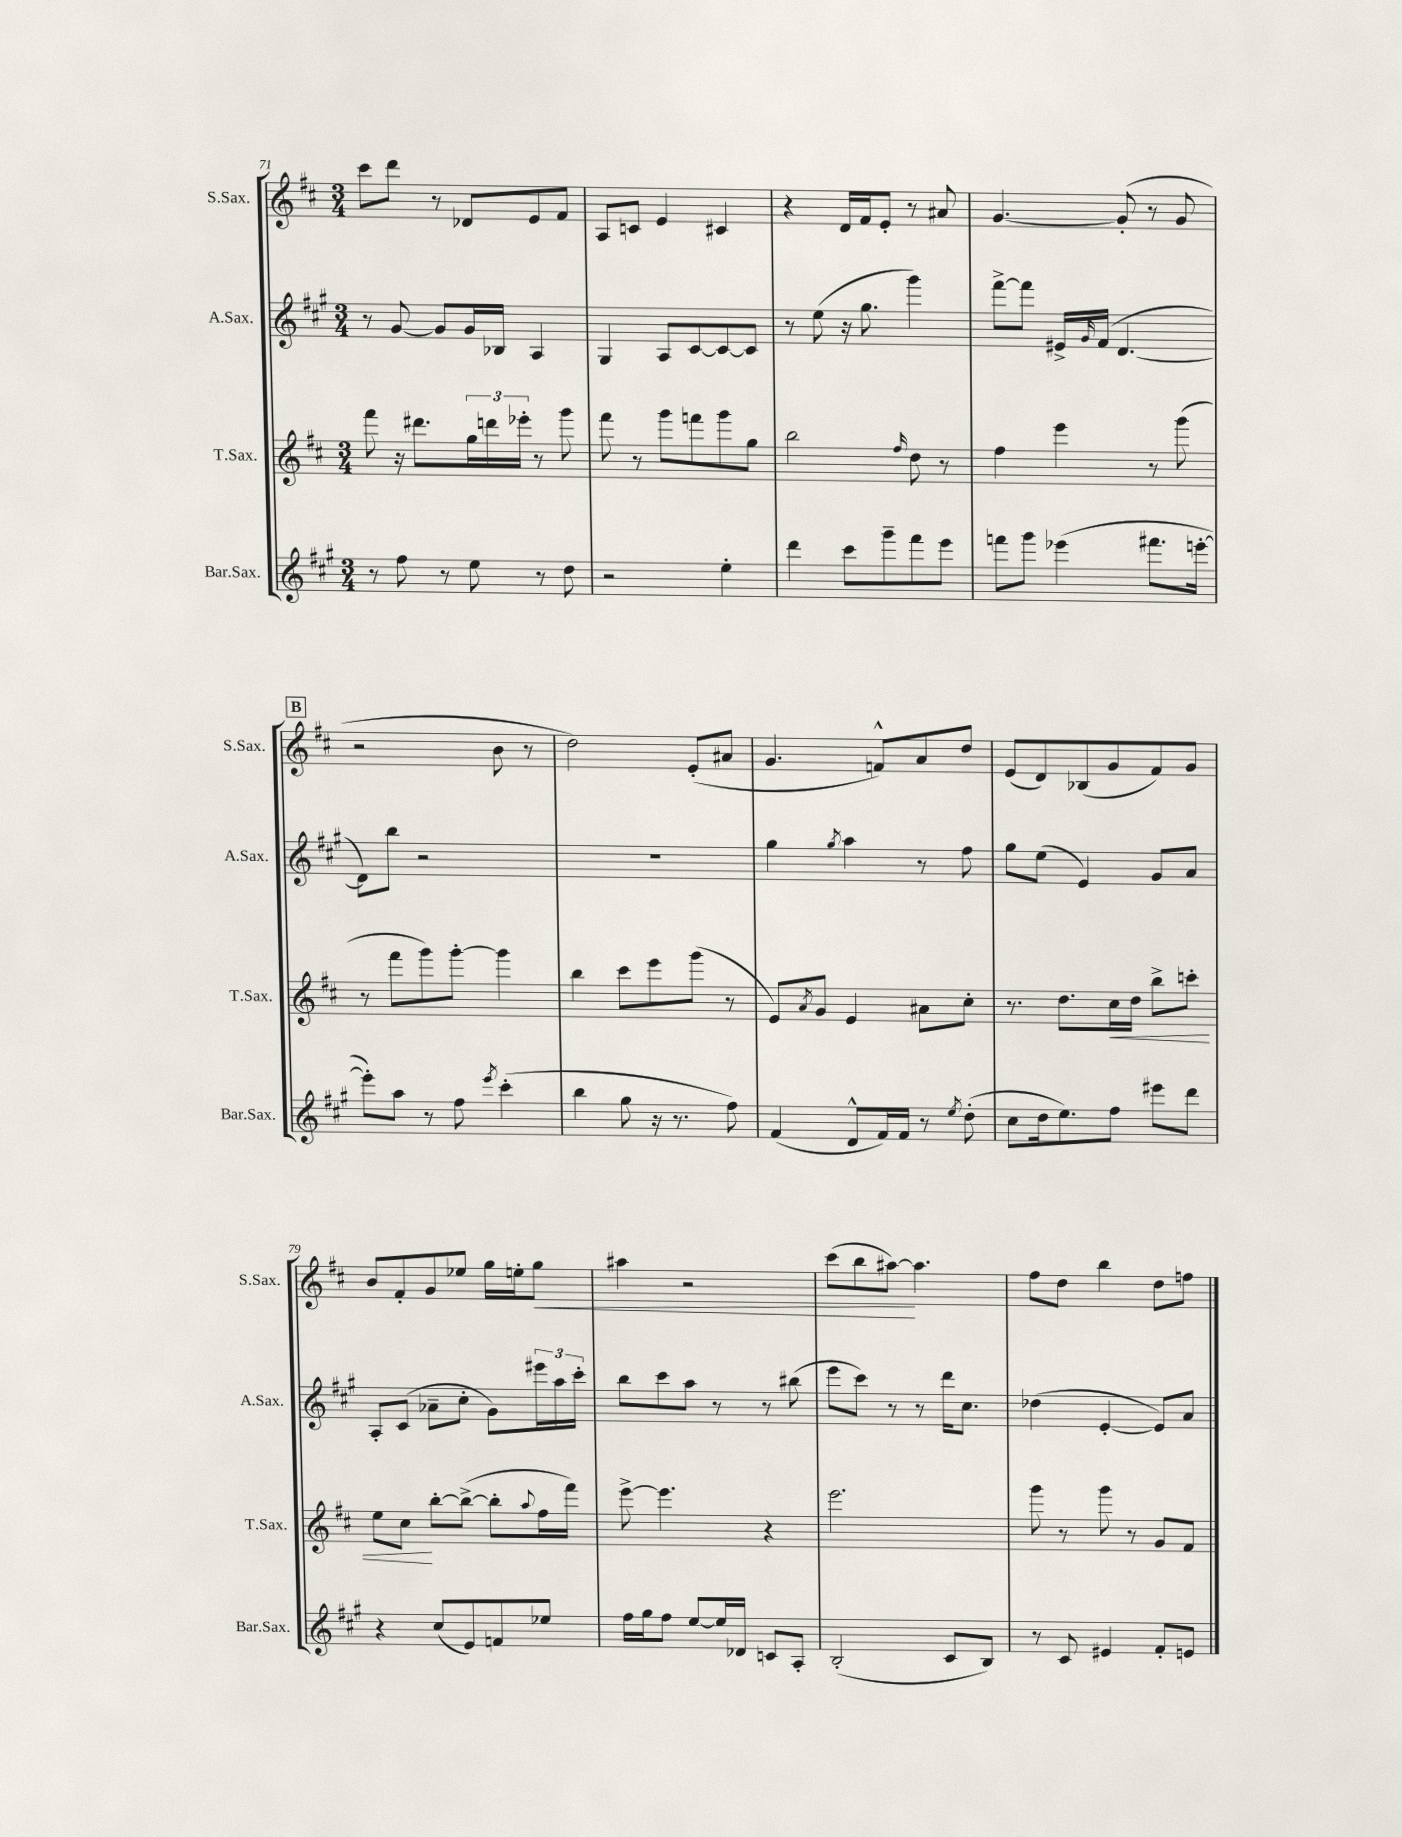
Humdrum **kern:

**kern	**kern	**kern	**kern
*staff4	*staff3	*staff2	*staff1
*clefG2	*clefG2	*clefG2	*clefG2
*k[f#c#g#]	*k[f#c#]	*k[f#c#g#]	*k[f#c#]
*M3/4	*M3/4	*M3/4	*M3/4
8r	8fff#	8r	8ccc#
8ff#	16r	[8g#	8ddd
.	8.ddd#	.	.
8r	.	8g#]	8r
8ee	24gg	16g#	8d-
.	24ddd	.	.
.	.	16B-	.
.	24eee-'	.	.
8r	8r	4A	8e
8dd	8ggg	.	8f#
=	=	=	=
2r	8fff#	4G#	8A
.	8r	.	8c
.	8ggg	8A	4e
.	8fff	[8c#	.
4ee'	8ggg	8c#_	4c#
.	8gg	8c#]	.
=	=	=	=
4ddd	2bb	8r	4r
.	.	(8ee	.
8ccc#	.	16r	16d
.	.	8.gg#	16f#
8ggg#~	.	.	8e'
.	16qqff#	.	.
8fff#	8dd	4ggg#)	8r
8eee	8r	.	8a#
=	=	=	=
8fff	4ff#	[8fff#^	[4.g
8ggg#	.	8fff#]	.
(4eee-	4eee	16e#^	.
.	.	16qqg#	.
.	.	(16f#	.
.	.	[4.d	(8g']
8.fff#	8r	.	8r
.	(8ggg	.	8g
[16eee'	.	.	.
=	=	=	=
8eee'])	8r	8d])	2r
8aa	8fff#	8bb	.
8r	8ggg)	2r	.
8ff#	[8ggg'	.	.
8qeee	.	.	.
(4ccc#'	4ggg]	.	8b
.	.	.	8r
=	=	=	=
4bb	4bb	2.r	2dd)
8gg#	8ccc#	.	.
16r	8eee	.	.
8.r	.	.	.
.	(8ggg	.	(8e'
8ff#)	8r	.	8a#
=	=	=	=
(4f#	8e)	4gg#	4.g
.	8qa	.	.
.	8g	.	.
.	.	8qgg#	.
8d^^	4e	4aa	.
16f#)	.	.	8f^^)
16f#	.	.	.
8r	8a#	8r	8a
8qee	.	.	.
(8dd'	8cc#'	8ff#	8dd
=	=	=	=
8cc#	8.r	8gg#	(8e
16dd	.	(8ee	8d)
8.ee)	8.dd	.	.
.	.	4e)	(8B-
8ff#	16cc#	.	8g
.	16dd	.	.
8eee#	8bb^	8g#	8f#)
8ddd	8ccc'	8a	8g
=	=	=	=
4r	8ee	8A'	8b
.	8cc#	(8c#	8f#'
(8cc#	[8bb'	8a-~	8g
8e)	(8bb^_	8cc#'	8ee-
8f	8bb']	8g#)	16gg
.	.	.	16ee'
.	8qqaa	.	.
8ee-	16ff#	24eee#	8gg
.	.	24aa	.
.	16fff#)	.	.
.	.	24ccc#'	.
=	=	=	=
16ff#	[8eee^	8bb	4aa#
16gg#	.	.	.
8ff#	4.eee]	8ccc#	.
[8ee	.	8aa	2r
16ee]	.	8r	.
16d-	.	.	.
8c	4r	8r	.
8A'	.	(8bb#	.
=	=	=	=
(2B'	2.eee	8eee	(8ccc#
.	.	8ccc#)	8bb
.	.	8r	[8aa#)
.	.	8r	4.aa#]
8c#	.	16ddd	.
.	.	8.cc#	.
8B)	.	.	.
=	=	=	=
8r	8ggg	(4dd-	8ff#
8c#	8r	.	8dd
4e#	8ggg	[4e'	4bb
.	8r	.	.
8f#'	8g	8e])	8dd
8e	8f#	8a	8ff
==	==	==	==
*-	*-	*-	*-
